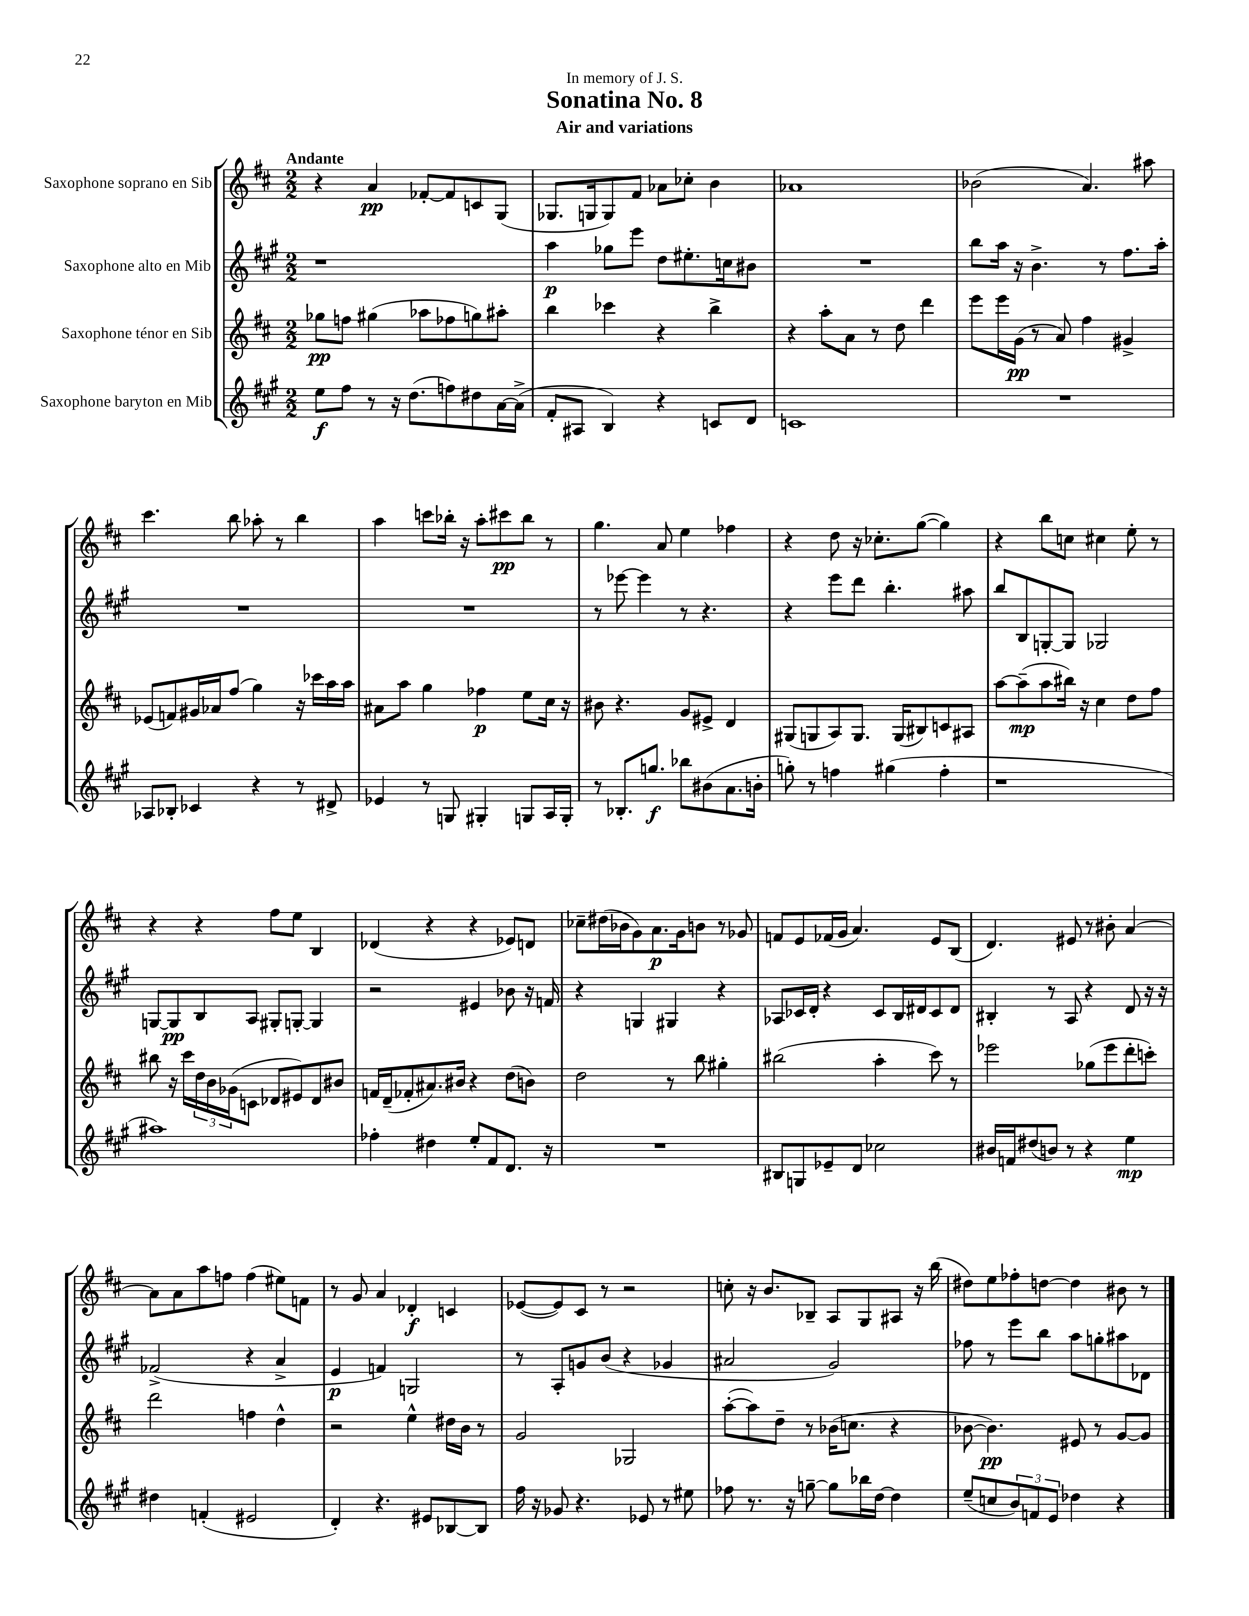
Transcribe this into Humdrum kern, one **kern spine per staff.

**kern	**kern	**kern	**kern
*staff4	*staff3	*staff2	*staff1
*clefG2	*clefG2	*clefG2	*clefG2
*k[f#c#g#]	*k[f#c#]	*k[f#c#g#]	*k[f#c#]
*M2/2	*M2/2	*M2/2	*M2/2
8ee	8gg-	1r	4r
8ff#	8ff	.	.
8r	(4gg#	.	4a
16r	.	.	.
(8.dd	.	.	.
.	8aa-	.	[8f-'
8ff)	8ff-	.	8f-]
8dd#	8gg)	.	8c
[16a	8aa#'	.	(8G
(16a^]	.	.	.
=	=	=	=
8f#'	4bb	4aa	8.G-
8A#	.	.	.
.	.	.	16G
4B)	4ccc-	8gg-	8G)
.	.	8eee	8f#
4r	4r	8dd	8a-
.	.	8.ee#'	8cc-'
8c	4bb^	.	4b
.	.	16cc	.
8d	.	8b#	.
=	=	=	=
1c	4r	1r	1a-
.	8aa'	.	.
.	8a	.	.
.	8r	.	.
.	8dd	.	.
.	4ddd	.	.
=	=	=	=
1r	8eee	8bb	(2b-
.	16eee	16aa	.
.	(16g	16r	.
.	8r	4.b^	.
.	8a)	.	.
.	4ff#	.	4.a)
.	.	8r	.
.	4g#^	8.ff#	.
.	.	.	8aa#
.	.	16aa'	.
=	=	=	=
8A-	(8e-	1r	4.ccc#
8B-'	8f)	.	.
4c-	16g#	.	.
.	16a-	.	.
.	(8ff#	.	8bb
4r	4gg)	.	8aa-'
.	.	.	8r
8r	16r	.	4bb
.	16ccc-	.	.
8d#^	16aa	.	.
.	16aa	.	.
=	=	=	=
4e-	8a#	1r	4aa
.	8aa	.	.
8r	4gg	.	8ccc
8G	.	.	16bb-'
.	.	.	16r
4G#'	4ff-	.	8aa'
.	.	.	8ccc#
8G	8ee	.	8bb-
16A	16cc#	.	8r
16G'	16r	.	.
=	=	=	=
8r	8b#	8r	4.gg
8.B-'	4.r	[8eee-	.
.	.	4eee-]	.
8.gg	.	.	.
.	.	.	8a
8bb-	8g	8r	4ee
(8b#	8e#^	4.r	.
8.a	4d	.	4ff-
16b'	.	.	.
=	=	=	=
8gg')	(8G#	4r	4r
8r	8G	.	.
4ff	8A)	8eee	8dd
.	8.G	8ddd	16r
.	.	.	8.cc-'
(4gg#	.	4.bb'	.
.	(16G	.	.
.	8B#)	.	([8gg
4ff'	8c	.	4gg])
.	8A#	8aa#	.
=	=	=	=
1r	[8aa	8bb	4r
.	(8aa~]	8B	.
.	8aa	[8G'	8bb
.	16bb#)	8G]	8cc
.	16r	.	.
.	4cc#	2G-	4cc#
.	8dd	.	8ee'
.	8ff#	.	8r
=	=	=	=
1aa#)	8bb#	[8G	4r
.	16r	8G]	.
.	16ccc#	.	.
.	24dd	8B	4r
.	24b	.	.
.	(24g-	.	.
.	8c	8A	.
.	8d-	8G#'	8ff#
.	8e#)	[8G'	8ee
.	8d-	4G]	4B
.	8b#	.	.
=	=	=	=
4ff-'	16f	2r	(4d-
.	(16d~	.	.
.	8f-'	.	.
4dd#	8.a#)	.	4r
.	16b#	.	.
8ee'	4r	4e#	4r
8f#	.	.	.
8.d	(8dd	8b-	8e-)
.	8b)	16r	8d
16r	.	16f	.
=	=	=	=
1r	2dd	4r	8cc-~
.	.	.	(16dd#
.	.	.	16b-
.	.	4G	8g)
.	.	.	8.a
.	8r	4G#	.
.	.	.	16g
.	8bb	.	8b
.	4gg#'	4r	8r
.	.	.	8g-
=	=	=	=
8B#	(2bb#	8A-	8f
8G	.	16c-	8e
.	.	16d'	.
8e-~	.	4r	(16f-
.	.	.	16g
8d	.	.	4.a)
2cc-	4aa'	8c-	.
.	.	16B	.
.	.	16d#	.
.	8ccc#)	8c-	8e
.	8r	8d#	(8B
=	=	=	=
16b#	2eee-	4B#'	4.d)
16f	.	.	.
(8dd#	.	.	.
8b)	.	8r	.
8r	.	8A	8e#
4r	(8gg-	4r	8r
.	8eee-	.	8b#'
4ee	8ddd'	8d	[4a
.	8ccc')	16r	.
.	.	16r	.
=	=	=	=
4dd#	2ddd	(2f-^	8a]
.	.	.	8a
(4f'	.	.	8aa
.	.	.	8ff
2e#	4ff	4r	(4ff
.	4dd^^	4a^	8ee#)
.	.	.	8f
=	=	=	=
4d')	2r	4e	8r
.	.	.	8g
4.r	.	4f)	4a
.	4ee^^	2G	4d-'
8e#	.	.	.
[8B-	16dd#	.	4c
.	16b	.	.
8B-]	8r	.	.
=	=	=	=
16ff#	2g	8r	([8e-
16r	.	.	.
8g-	.	8A'	8e-])
4.r	.	8g	8c#
.	.	(8b	8r
.	2G-	4r	2r
8e-	.	.	.
8r	.	4g-	.
8ee#	.	.	.
=	=	=	=
8ff-	([8aa'	2a#	8cc'
8.r	8aa])	.	16r
.	.	.	8.b
.	8dd~	.	.
16r	.	.	.
[8gg~	8r	.	8B-~
8gg]	(16b-	2g#)	8A
.	8.cc	.	.
16bb-	.	.	8G
[16dd	.	.	.
4dd]	4r	.	8A#
.	.	.	16r
.	.	.	(16bb
=	=	=	=
(8ee~	[8b-	8ff-	8dd#)
8cc	4.b-])	8r	8ee
12b)	.	8eee	8ff-'
12f	.	.	.
.	.	8bb	[8dd
12e	.	.	.
4dd-	8e#	8aa	4dd]
.	8r	8gg'	.
4r	[8g	8aa#	8b#
.	8g]	8d-	8r
==	==	==	==
*-	*-	*-	*-
